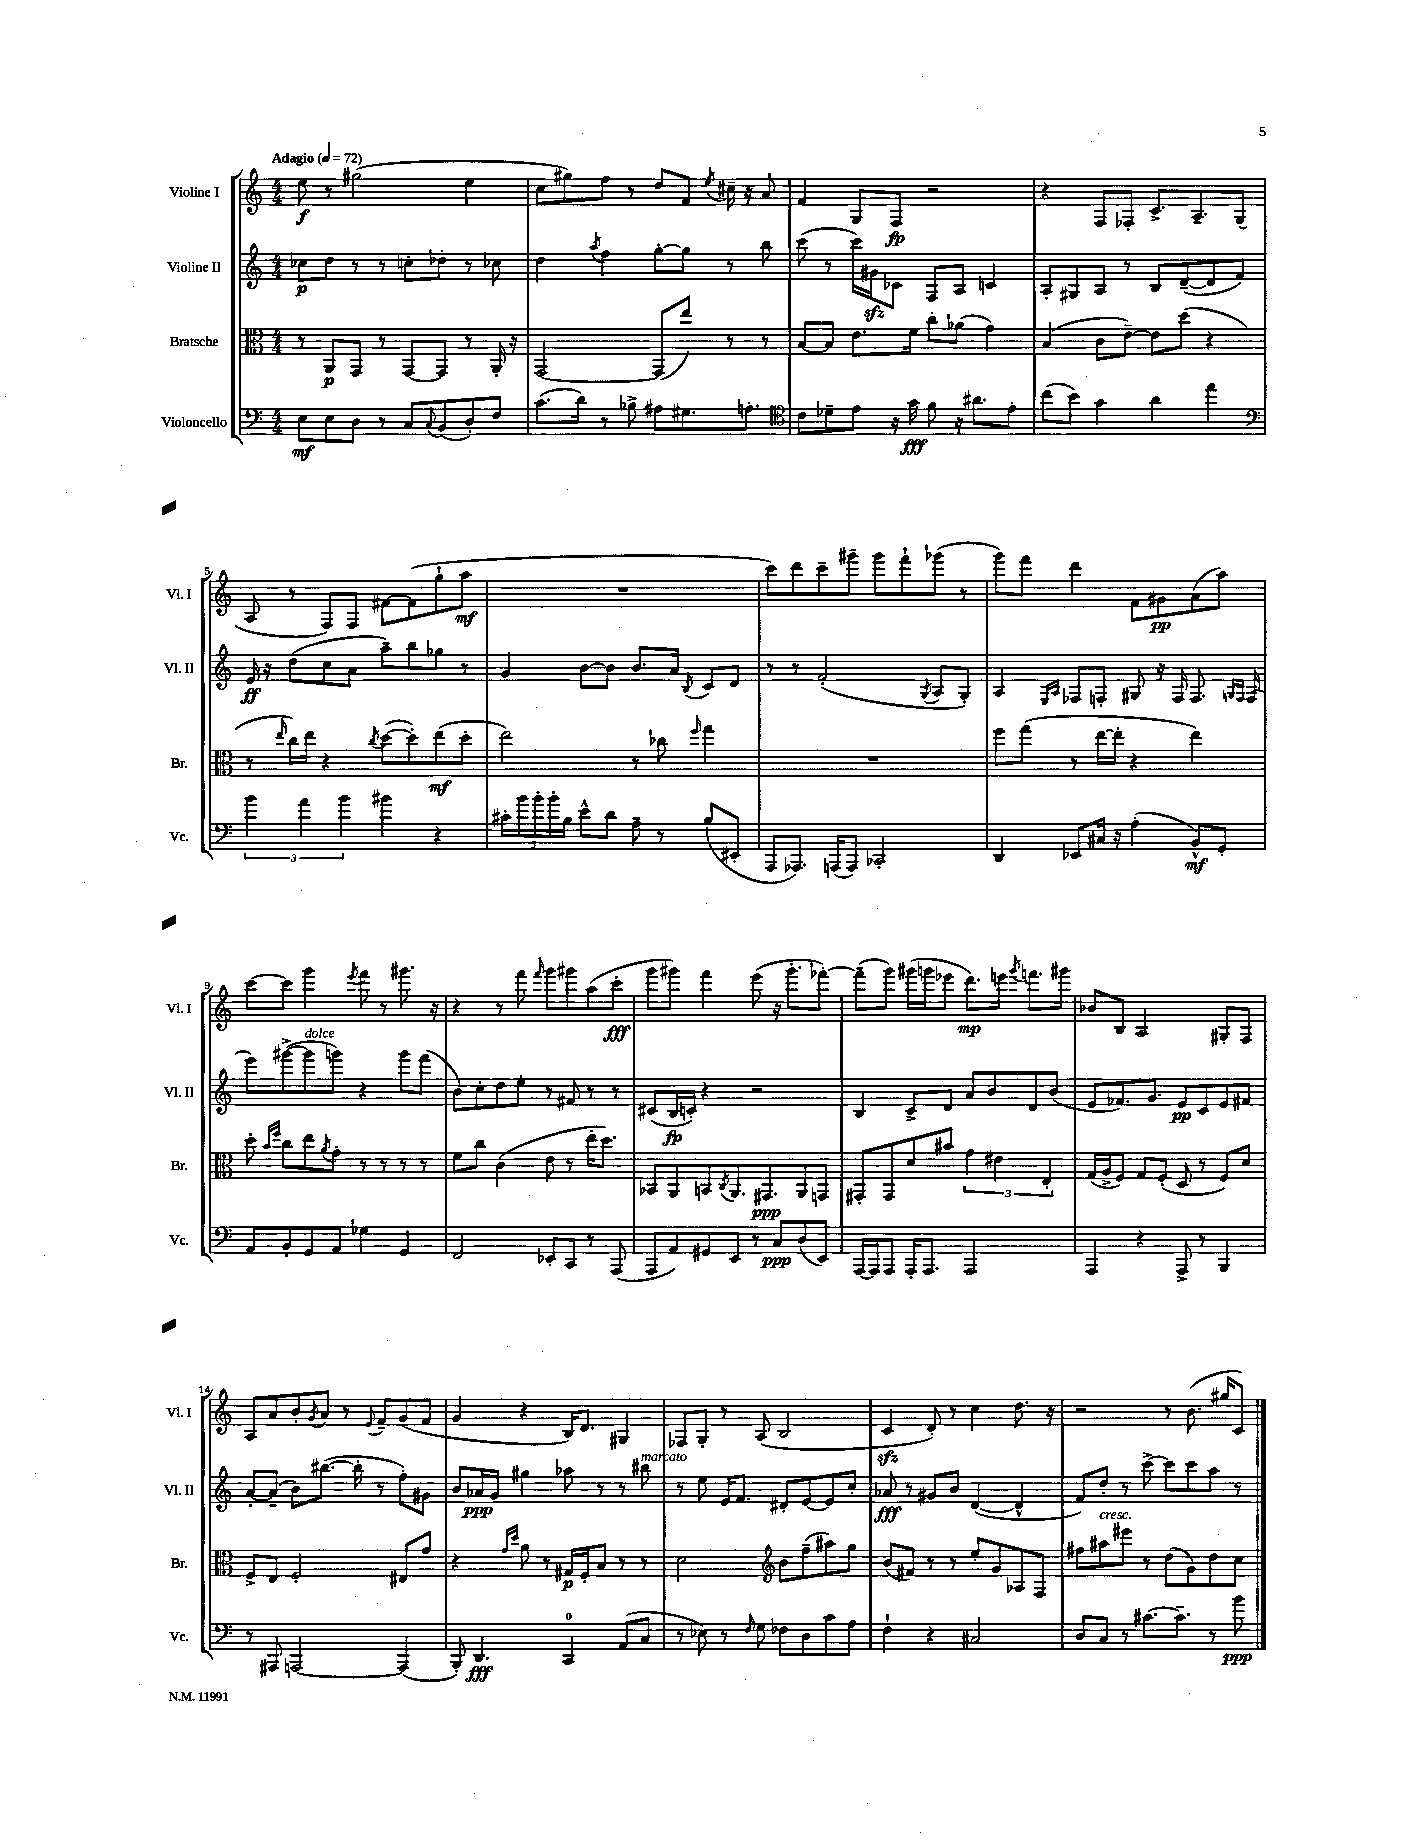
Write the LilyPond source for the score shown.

<<
\new StaffGroup <<
\new Staff = "s0" \with { instrumentName = "Violine I" shortInstrumentName = "Vl. I" } {
    \clef treble \key c \major \numericTimeSignature \time 4/4 \tempo "Adagio" 4 = 72
    e''8\f r8 gis''2( e''4 |
    c''8 gis''8) f''8 r8 d''8 f'8 \acciaccatura { e''8 } cis''16-- r16 a'8 |
    f'4 g8 f8\fp r2 |
    r4 f8 fes8-. c'8.-> a8.-- g8( |
    a8 r8 f8) f8 fis'8~ fis'8( g''8-! a''8\mf |
    R1 |
    c'''8) d'''8 c'''8-- gis'''8-- gis'''8 f'''8-! ges'''8( r8 |
    g'''8) f'''8 d'''4 f'8 gis'8\pp a'8( a''8) |
    c'''8~ c'''8 g'''4 \acciaccatura { e'''8 } f'''8 r8 gis'''8. r16 |
    r4 r8 f'''8 \grace { f'''16 } g'''8 gis'''8 a''8( c'''8-.\fff |
    g'''8 gis'''8) f'''4 e'''8( r16 gis'''8.-. fes'''8~-.) |
    fes'''8--( g'''8) gis'''16( g'''16 ees'''8 d'''8.\mp) e'''16 \acciaccatura { g'''8 } f'''8. gis'''16 |
    bes'8 b8 a2 gis8-. f8 |
    a8 a'8 b'8-. \acciaccatura { g'8 } a'8 r8 \appoggiatura { e'8 } f'8-- g'8( f'8 |
    g'4 r4 b16) d'8. gis4 |
    fes8 g8-. r8 a8( b2 |
    c'4\sfz d'8-.) r8 c''4 d''8. r16 |
    r2 r8 b'8.( gis''16 c'8) \bar "|." |
}
\new Staff = "s1" \with { instrumentName = "Violine II" shortInstrumentName = "Vl. II" } {
    \clef treble \key c \major \numericTimeSignature \time 4/4
    ces''8\p d''8 r8 r8 c''8-. des''8-. r8 ces''8 |
    d''4 \acciaccatura { a''8 } f''4 g''8~-. g''8 r8 b''8 |
    c'''8( r8 c'''16) gis'16\sfz ces'8 f8 a8 c'4 |
    a8-. gis8 a8 r8 b8 d'8~--( d'8 f'8) |
    e'16\ff r16 d''8( c''8 a'8 a''8--) b''8 ges''8 r8 |
    g'4 b'8~ b'8 b'8. a'16 \acciaccatura { b8 } c'8 d'8 |
    r8 r8 f'2-.( \acciaccatura { g8 } a8 g8-.) |
    a4 \grace { e16 a16 } fes8 f8-. gis8 r16 f16 f8. \grace { g16 f16 } f16( |
    e'''8) gis'''8~->( gis'''8^\markup { \italic "dolce" } g'''8) r4 g'''8 f'''8( |
    b'8) c''8-. d''8 e''8-. r8 fis'8 r8 r8 |
    cis'8( b16\fp c'16-.) r4 r2 |
    b4 c'8-> d'8 a'8 b'8 d'8 b'8( |
    e'8 fes'8.) g'8. e'8\pp c'8 e'8 fis'8 |
    a'8~-. a'8--( b'8) bis''8.~( bis''16-. r8 f''8-.) gis'8 |
    b'8 aes'16\ppp g'16 gis''4 aes''8 r8 r8 bis''8^\markup { \italic "marcato" } |
    r8 e''8 e'16 f'8. dis'8-. e'8~ e'8 c''8-. |
    aes'8\fff r8 gis'8 b'8 d'4~( d'4-^ |
    f'8) d''8-. r8 c'''8~-> c'''8 c'''8 a''8 r8 \bar "|." |
}
\new Staff = "s2" \with { instrumentName = "Bratsche" shortInstrumentName = "Br." } {
    \clef alto \key c \major \numericTimeSignature \time 4/4
    r8 a,8\p g,8 r8 g,8~ g,8 r8 a,16-. r16 |
    g,2~ g,8( e''8) r8 r8 |
    b8~ b8 e'8. f'16 c''8-. aes'8( g'4) |
    b4( c'8 e'8~--) e'8 d''8( r4 |
    r8 \grace { e''16 } c''16) e''16 r4 \acciaccatura { c''8 } d''8~( d''8-.) e''8\mf( d''8-. |
    e''2) r8 ces''8 \grace { f''16 } g''4 |
    R1 |
    f''8 g''8( r8 e''16~ e''16-. r4 e''4) |
    d''8-. \grace { b'16 f''16 } c''8 e''8 \acciaccatura { a'8 } g'8-. r8 r8 r8 r8 |
    f'8 c''8 c'4( e'8 r8 e''16-. d''8.) |
    bes,8 a,8 b,8 \acciaccatura { c8 } a,8. gis,8.\ppp a,8 g,8 |
    gis,8-. gis,8 d'8 bis'8 \tuplet 3/2 { g'4 eis'4 e4-. } |
    g16( a16-> f8) g8 f8-.( d8 r8 f8) d'8 |
    f8-> e8 f2-. eis8 g'8 |
    r4 \grace { g'16 d''16 } a'8 r8 gis16\p f16-. b8 r8 r8 |
    d'2 \clef treble b'8 f''8--( ais''8) g''8 |
    b'8( fis'8) r8 r8 e''8-. g'8 aes8 f8 |
    fis''8 ais''8^\markup { \italic "cresc." } eis'''8 r8 d''8( g'8) d''8 c''8 \bar "|." |
}
\new Staff = "s3" \with { instrumentName = "Violoncello" shortInstrumentName = "Vc." } {
    \clef bass \key c \major \numericTimeSignature \time 4/4
    e8\mf e8 d8 r8 c8 \appoggiatura { c8 } b,8( d8-.) f8 |
    c'8.( d'16) r8 bes8-> ais8 gis8. a8.-. |
    \clef tenor c'8 des'8-- e'8 r16 g'16\fff f'8 r16 ais'8. e'8-. |
    c''8( b'8) g'4 a'4 e''4 |
    \clef bass \tuplet 3/2 { b'4 a'4 b'4 } bis'4 r4 |
    \tuplet 5/4 { cis'16-. b'16 b'16-. b'16-. b16 } e'8-^ d'8 a8-- r8 b8( eis,8-. |
    a,,8 aes,,8.) a,,16( a,,8) ces,2-. |
    d,4 ees,8 cis16 r16 a4-.( b,8-^\mf) g,8-. |
    a,8 b,8-. g,8 a,8 ges4 g,4 |
    f,2 ees,8-. c,8 r8 a,,8( |
    a,,8 a,8) gis,8 e,8 r8 c8\ppp d8( e,8) |
    a,,16~ a,,16 a,,8 a,,16-. a,,8. a,,2 |
    a,,4 r4 a,,8-> r8 b,,4 |
    r8 ais,,8 a,,2~ a,,4( |
    b,,8-.) d,4.\fff c,4-0 a,8( c8 |
    r8 ees8) r8 \grace { f16 } g8 fes8 d8 c'8 a8 |
    f4-! r4 cis2 |
    d8 c8 r8 cis'8.~ cis'8.-- r8 b'8\ppp \bar "|." |
}
>>
>>
